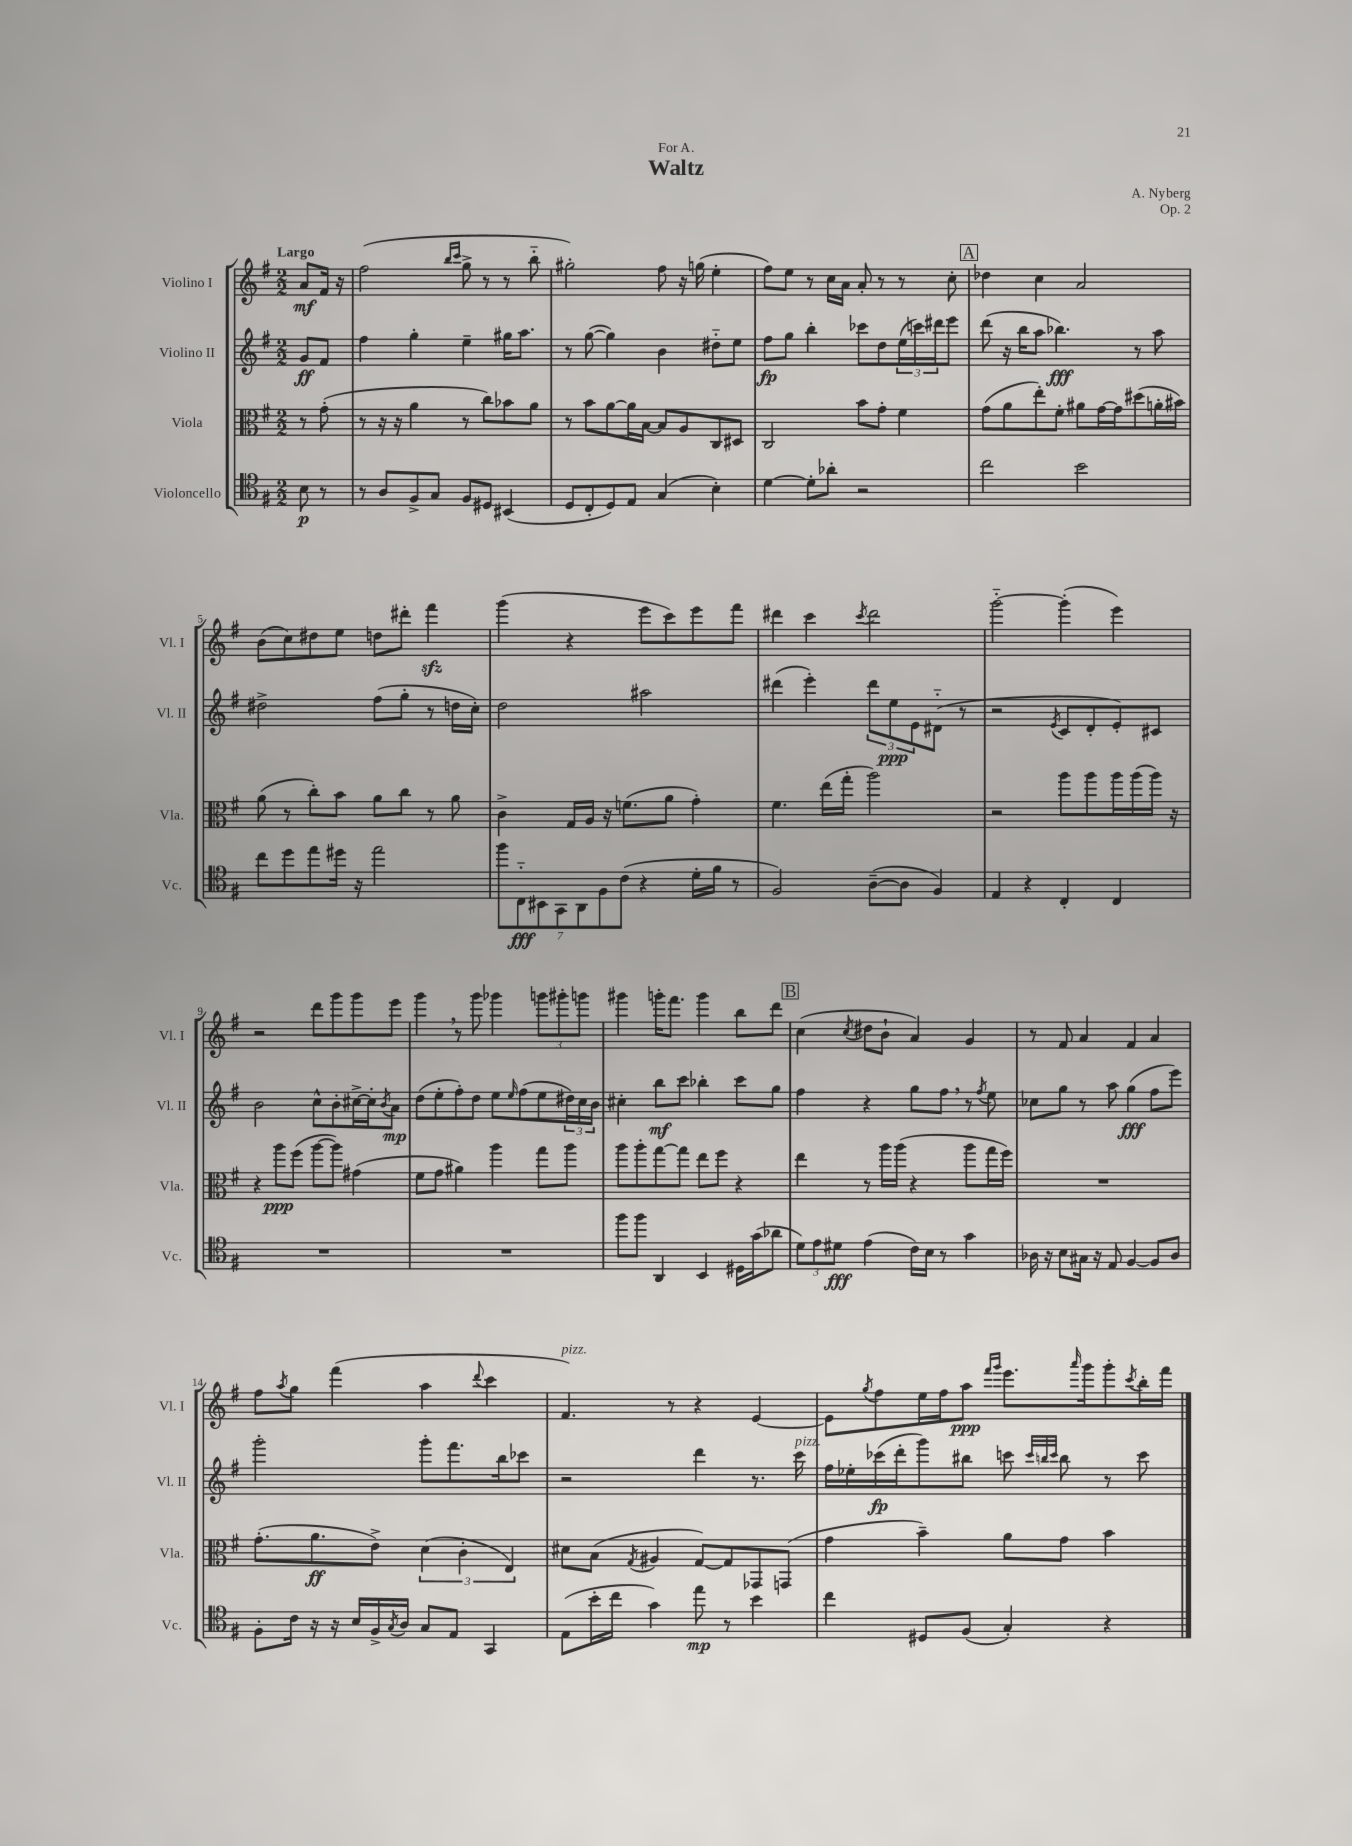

**kern	**dynam	**kern	**dynam	**kern	**dynam	**kern	**dynam
*part4	*part4	*part3	*part3	*part2	*part2	*part1	*part1
*staff4	*staff4	*staff3	*staff3	*staff2	*staff2	*staff1	*staff1
*I"Violoncello	*	*I"Viola	*	*I"Violino II	*	*I"Violino I	*
*I'Vc.	*	*I'Vla.	*	*I'Vl. II	*	*I'Vl. I	*
*clefC4	*	*clefC3	*	*clefG2	*	*clefG2	*
*k[f#]	*	*k[f#]	*	*k[f#]	*	*k[f#]	*
*M2/2	*	*M2/2	*	*M2/2	*	*M2/2	*
=	=	=	=	=	=	=	=
!	!	!	!	!	!	!LO:TX:a:B:t=Largo	!
8B\	p	8r	.	8g/L	ff	8a/L	mf
8r	.	(8g'\	.	8f#/J	.	16f#/Jk	.
.	.	.	.	.	.	16r	.
=1	=1	=1	=1	=1	=1	=1	=1
8r	.	8r	.	4ff#\	.	(2ff#\	.
8A/L	.	16r	.	.	.	.	.
.	.	16r	.	.	.	.	.
8F#^/	.	4a\	.	4gg'\	.	.	.
8G/J	.	.	.	.	.	.	.
.	.	.	.	.	.	16qqbb/LL	.
.	.	.	.	.	.	16qqccc/JJ	.
8F#/L	.	8r	.	4ee~\	.	8gg^\	.
8D#X/J	.	8cc\L)	.	.	.	8r	.
(4BB#X/	.	8b-X\	.	16gg#X\KL	.	8r	.
.	.	.	.	8.aa\J	.	.	.
.	.	8a\J	.	.	.	8bb\	.
=2	=2	=2	=2	=2	=2	=2	=2
8D/L	.	8r	.	8r	.	2gg#X'\)	.
8C'/	.	8b\L	.	([8gg\	.	.	.
8D/)	.	[8a\	.	4gg\])	.	.	.
8E/J	.	16a\L]	.	.	.	.	.
.	.	[16B\JJ	.	.	.	.	.
(4G/	.	8B/L]	.	4b\	.	8ff#\	.
.	.	8A/	.	.	.	16r	.
.	.	.	.	.	.	(16ggn\	.
4B'\)	.	8C/	.	8dd#X\L	.	4ee'\	.
.	.	8D#X/J	.	8ee\J	.	.	.
=3	=3	=3	=3	=3	=3	=3	=3
[4d\	.	2C/	.	8ff#\L	fp	8ff#\L)	.
.	.	.	.	8gg\J	.	8ee\J	.
8d'\L]	.	.	.	4bb'\	.	8r	.
8a-X'\J	.	.	.	.	.	16cc\LL	.
.	.	.	.	.	.	16a\JJ	.
2r	.	8b\L	.	8ccc-X\L	.	8a'/	.
.	.	8g'\J	.	8dd\	.	8r	.
.	.	4f#\	.	(24ee\L	.	8r	.
.	.	.	.	24cccn\)	.	.	.
.	.	.	.	24ddd#X\J	.	.	.
.	.	.	.	8eee\J	.	8cc'\	.
!!LO:REH:place=s1:t=A
=4	=4	=4	=4	=4	=4	=4	=4
2cc\	.	(8g\L	.	(8ddd\	.	4dd-X\	.
.	.	8a\	.	16r	.	.	.
.	.	.	.	16bb\KL	.	.	.
.	.	8ee'\)	.	8aa\J	.	4cc\	.
.	.	8f#'\J	.	4.bb-X\)	fff	.	.
2b\	.	8a#X\L	.	.	.	2a/	.
.	.	[16g\L	.	.	.	.	.
.	.	16g\J]	.	.	.	.	.
.	.	(8dd#X\	.	8r	.	.	.
.	.	16an'\L	.	8aa\	.	.	.
.	.	16b#X\JJ)	.	.	.	.	.
!!LO:LB:g=z
=5	=5	=5	=5	=5	=5	=5	=5
8cc\L	.	(8a\	.	2dd#X^\	.	(8b\L	.
8dd\	.	8r	.	.	.	8cc\)	.
8ee\	.	8cc'\L)	.	.	.	8dd#X\	.
16dd#X\Jk	.	8b\J	.	.	.	8ee\J	.
16r	.	.	.	.	.	.	.
2ee\	.	8a\L	.	(8ff#\L	.	8ddn\L	.
.	.	8cc\J	.	8gg'\J	.	8ddd#X'\J	.
.	.	8r	.	8r	.	4fff#zz\	.
.	.	8a\	.	16ddn\LL	.	.	.
.	.	.	.	16cc'\JJ)	.	.	.
=6	=6	=6	=6	=6	=6	=6	=6
14ff#\L	.	4c^\	.	2dd\	.	(4ggg\	.
14C\	fff	.	.	.	.	.	.
14BB#X\	.	.	.	.	.	.	.
14GG\	.	.	.	.	.	.	.
.	.	16G/LL	.	.	.	4r	.
14AA\	.	.	.	.	.	.	.
.	.	16A/JJ	.	.	.	.	.
14F#\	.	.	.	.	.	.	.
.	.	16r	.	.	.	.	.
(14c\J	.	.	.	.	.	.	.
.	.	(8.fn\L	.	.	.	.	.
4r	.	.	.	2aa#X\	.	8eee\L	.
.	.	8a\J	.	.	.	8ccc\)	.
16d'\LL	.	4g'\)	.	.	.	8eee\	.
16f#\JJ	.	.	.	.	.	.	.
8r	.	.	.	.	.	8fff#\J	.
=7	=7	=7	=7	=7	=7	=7	=7
2F#/)	.	4.f#\	.	(4ddd#X\	.	4ddd#X\	.
.	.	.	.	4eee'\)	.	4ccc\	.
.	.	(16ee\LL	.	.	.	.	.
.	.	16gg'\JJ	.	.	.	.	.
.	.	.	.	.	.	8qccc/	.
([8A~\L	.	2aa\)	.	12ddd#\L	.	2ddd#\	.
.	.	.	.	12ee\	ppp	.	.
8A\J]	.	.	.	.	.	.	.
.	.	.	.	12e\	.	.	.
4F#/)	.	.	.	(8d#X\J	.	.	.
.	.	.	.	8r	.	.	.
=8	=8	=8	=8	=8	=8	=8	=8
4E/	.	2r	.	2r	.	[2ggg\	.
4r	.	.	.	.	.	.	.
.	.	.	.	8qe/	.	.	.
4C'/	.	8aa\L	.	8c/L	.	(4ggg'\]	.
.	.	8aa\	.	8d'/	.	.	.
4C/	.	16aa\L	.	8e'/)	.	4eee\)	.
.	.	(16aa\	.	.	.	.	.
.	.	16aa\JJ)	.	8c#X/J	.	.	.
.	.	16r	.	.	.	.	.
!!LO:LB:g=z
=9	=9	=9	=9	=9	=9	=9	=9
1r	.	4r	.	2b\	.	2r	.
.	.	8aa\L	ppp	.	.	.	.
.	.	(8ff#\J	.	.	.	.	.
.	.	[8aa\L	.	8cc^^\L	.	8ddd\L	.
.	.	8aa\J])	.	8b'\	.	8ggg\	.
.	.	(4g#X\	.	[16cc#X^\L	.	8ggg\	.
.	.	.	.	16cc#'\J]	.	.	.
.	.	.	.	8qb/	.	.	.
.	.	.	.	8a\J	mp	8eee\J	.
=10	=10	=10	=10	=10	=10	=10	=10
1r	.	8f#\L	.	(8dd\L	.	4ggg,\	.
.	.	8g\J	.	8ee'\	.	.	.
.	.	4a#X\)	.	8ff#'\)	.	8r	.
.	.	.	.	8dd\J	.	8ggg\	.
.	.	4aa\	.	8ee\L	.	4ggg-X\	.
.	.	.	.	16qqee/	.	.	.
.	.	.	.	(8ff#\	.	.	.
.	.	8gg\L	.	8ee\	.	12gggn\L	.
.	.	.	.	.	.	12ggg#X'\	.
.	.	8aa\J	.	24dd#X\L)	.	.	.
.	.	.	.	24cc\	.	12gggn\J	.
.	.	.	.	24b\JJ	.	.	.
=11	=11	=11	=11	=11	=11	=11	=11
8ff#\L	.	8aa\L	.	4cc#X'\	.	4ggg#X\	.
8ff#\J	.	8aa'\	.	.	.	.	.
4AA/	.	[8gg\	.	8bb\L	mf	16gggn'\KL	.
.	.	.	.	.	.	8.fff#\J	.
.	.	8gg\J]	.	8ccc\J	.	.	.
4BB/	.	8ee\L	.	4bb-X'\	.	4ggg\	.
.	.	8ff#\J	.	.	.	.	.
16D#X\LL	.	4r	.	8ccc\L	.	8bb\L	.
(16g\J	.	.	.	.	.	.	.
8a-X\J	.	.	.	8gg\J	.	8ddd\J	.
!!LO:REH:place=s1:t=B
=12	=12	=12	=12	=12	=12	=12	=12
12d\L)	.	4ee\	.	4ff#\	.	(4cc\	.
12e\	.	.	.	.	.	.	.
12d#X\J	fff	.	.	.	.	.	.
.	.	.	.	.	.	8qcc/	.
(4e\	.	8r	.	4r	.	8dd#X\L	.
.	.	16aa\LL	.	.	.	8b`\J	.
.	.	(16aa\JJ	.	.	.	.	.
16c\LL)	.	4r	.	8gg\L	.	4a/)	.
16B\JJ	.	.	.	.	.	.	.
8r	.	.	.	8ff#,\J	.	.	.
4g\	.	8aa\L	.	8r	.	4g/	.
.	.	.	.	8qff#/	.	.	.
.	.	16gg\L	.	8ee\	.	.	.
.	.	16ff#\JJ)	.	.	.	.	.
=13	=13	=13	=13	=13	=13	=13	=13
16A-X\	.	1r	.	8cc-X\L	.	8r	.
16r	.	.	.	.	.	.	.
8B\L	.	.	.	8gg\J	.	8f#/	.
16G#X\Jk	.	.	.	8r	.	4a/	.
16r	.	.	.	.	.	.	.
8E/	.	.	.	8aa\	.	.	.
[4F#/	.	.	.	(4gg\	fff	4f#/	.
8F#/L]	.	.	.	8ff#\L	.	4a/	.
8A-/J	.	.	.	8eee\J)	.	.	.
!!LO:LB:g=z
=14	=14	=14	=14	=14	=14	=14	=14
8F#'\L	.	(8.g'\L	.	2ggg'\	.	8ff#\L	.
.	.	.	.	.	.	8qaa/	.
16c\Jk	.	.	.	.	.	8gg\J	.
16r	.	8.a\	ff	.	.	.	.
16r	.	.	.	.	.	(4fff#\	.
16B/LL	.	.	.	.	.	.	.
16F#^/	.	8e^\J)	.	.	.	.	.
8qG/	.	.	.	.	.	.	.
16A/JJ	.	.	.	.	.	.	.
8G/L	.	(6d\	.	8ggg'\L	.	4aa\	.
8E/J	.	.	.	8.fff#\	.	.	.
.	.	6c'\	.	.	.	.	.
.	.	.	.	.	.	8qqddd/	.
4GG/	.	.	.	.	.	4ccc\	.
.	.	.	.	16bb\k	.	.	.
.	.	6E/)	.	.	.	.	.
.	.	.	.	8ccc-X\J	.	.	.
=15	=15	=15	=15	=15	=15	=15	=15
!	!	!	!	!	!	!LO:TX:a:i:t=pizz.	!
(8E\L	.	8d#X\L	.	2r	.	4.f#/)	.
16b'\L	.	(8B\J	.	.	.	.	.
16cc\JJ	.	.	.	.	.	.	.
.	.	8qG/	.	.	.	.	.
4g\)	.	4A#X/	.	.	.	.	.
.	.	.	.	.	.	8r	.
8ee\	mp	[8G/L)	.	4ddd\	.	4r	.
8r	.	8G/]	.	.	.	.	.
4b\	.	8GG-X/	.	8.r	.	[4e/	.
.	.	(8GGn/J	.	.	.	.	.
!	!	!	!	!LO:TX:a:i:t=pizz.	!	!	!
.	.	.	.	16ccc\	.	.	.
=16	=16	=16	=16	=16	=16	=16	=16
4cc\	.	4g\	.	16ff#\LL	.	8e\L]	.
.	.	.	.	16ee-X'\	.	.	.
.	.	.	.	.	.	8qgg/	.
.	.	.	.	(16ccc-X\	fp	8ff#\	.
.	.	.	.	16ddd'\J	.	.	.
8D#X/L	.	4b~\)	.	8ggg\)	.	16ee\L	.
.	.	.	.	.	.	16ff#\J	.
(8F#/J	.	.	.	8bb#X\J	.	8aa\J	ppp
.	.	.	.	.	.	16qqfff#/LL	.
.	.	.	.	.	.	16qqggg/JJ	.
4G'/)	.	8a\L	.	8cccn\	.	8.eee\L	.
.	.	.	.	32qqccc/LLL	.	.	.
.	.	.	.	32qqbbn/	.	.	.
.	.	.	.	32qqccc/JJJ	.	.	.
.	.	8g\J	.	8bb\	.	.	.
.	.	.	.	.	.	16qqaaa/	.
.	.	.	.	.	.	16ggg\k	.
4r	.	4b\	.	8r	.	8ggg'\	.
.	.	.	.	.	.	8qccc/	.
.	.	.	.	8ccc\	.	16bb'\L	.
.	.	.	.	.	.	16fff#\JJ	.
==	==	==	==	==	==	==	==
*-	*-	*-	*-	*-	*-	*-	*-
